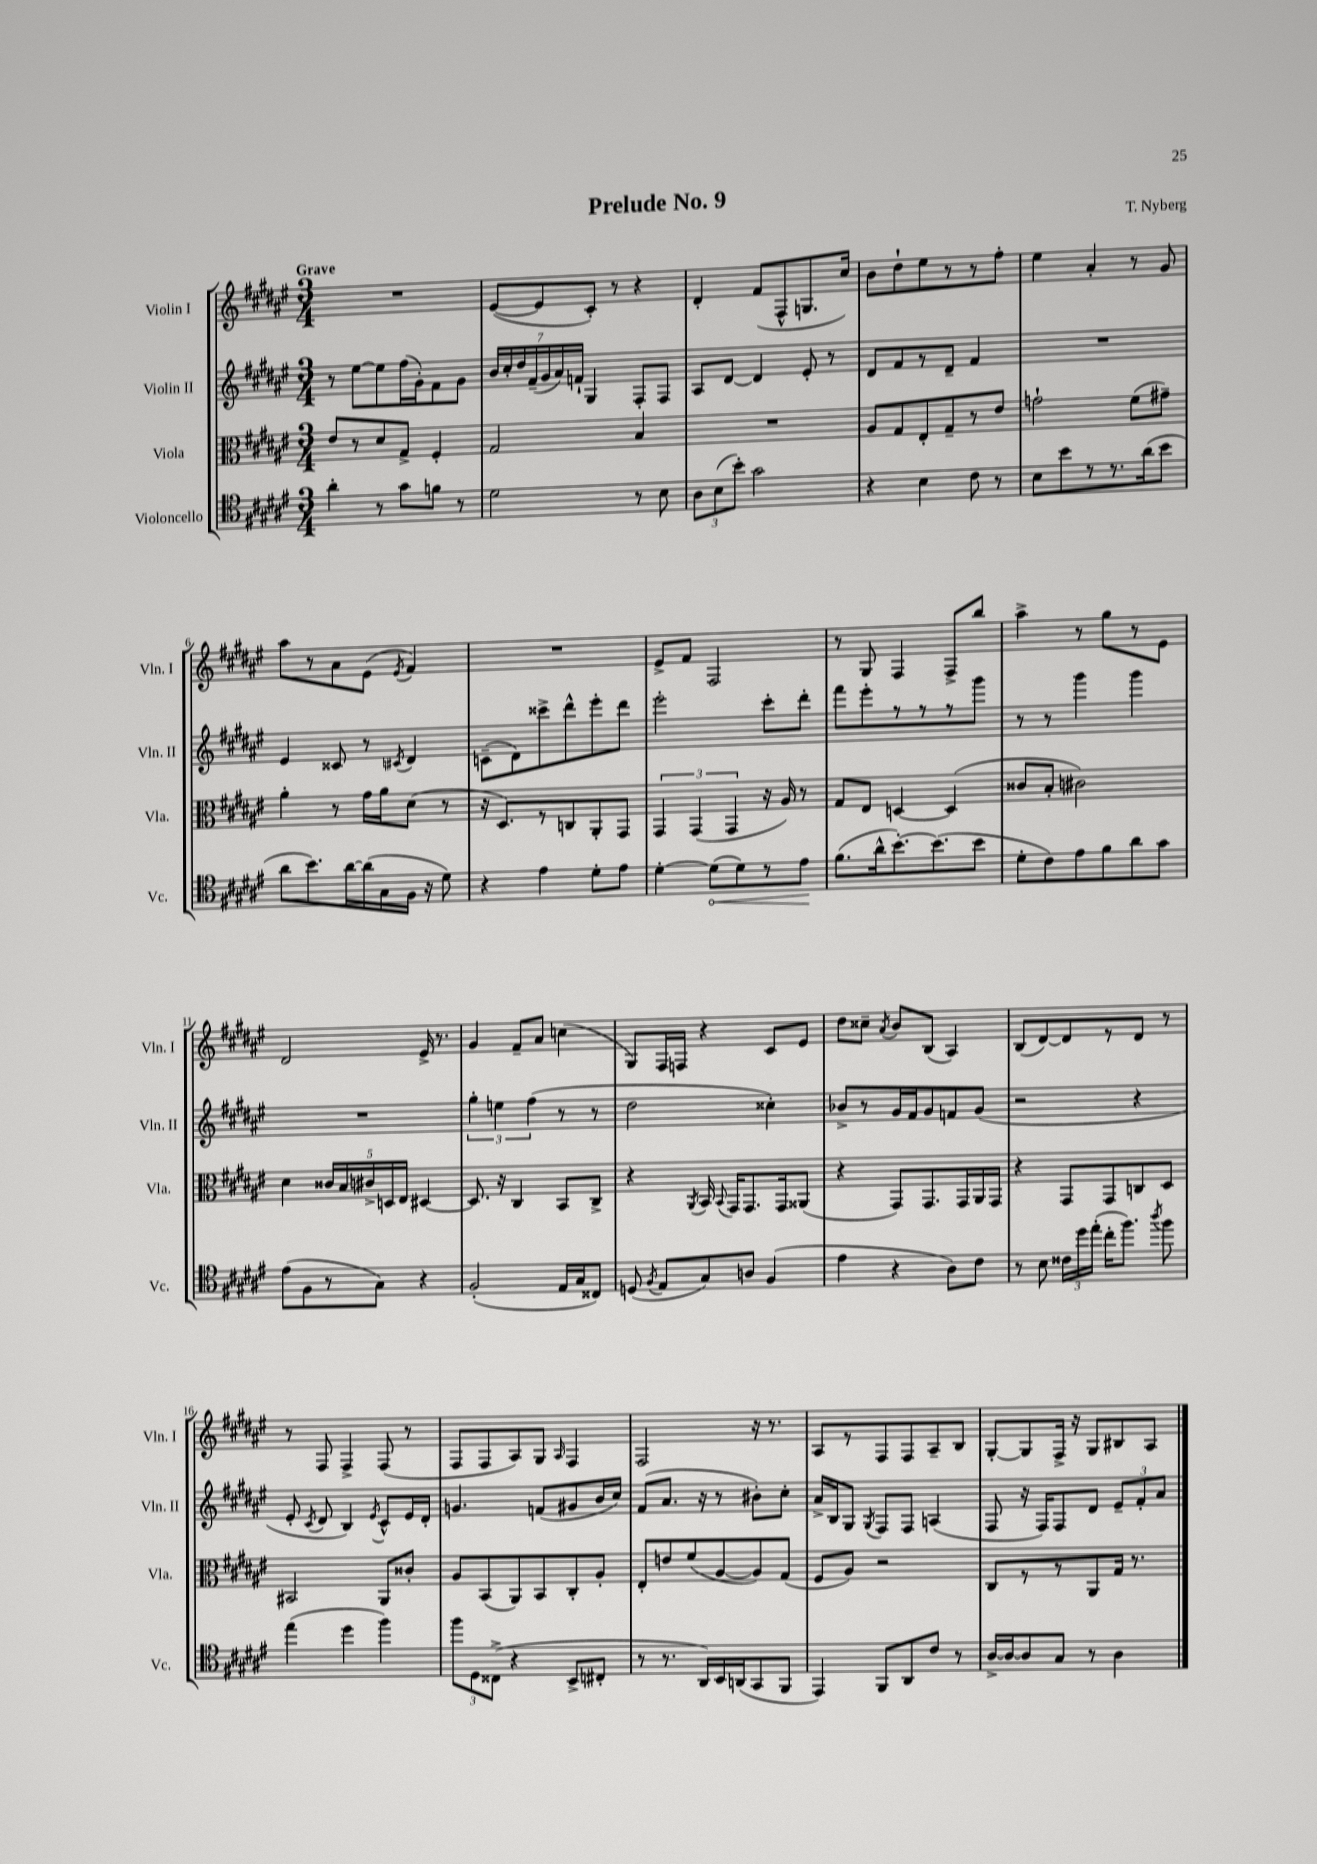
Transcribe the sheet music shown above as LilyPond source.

\header { title = "Prelude No. 9" composer = "T. Nyberg" }
<<
\new StaffGroup <<
\new Staff = "s0" \with { instrumentName = "Violin I" shortInstrumentName = "Vln. I" } {
    \clef treble \key fis \major \numericTimeSignature \time 3/4 \tempo "Grave"
    \autoBeamOff R2. |
    eis'8[~( eis'8 cis'8]-.) r8 r4 |
    dis'4-. fis'8[( fis8-^ g8. cis''16]) |
    b'8[ dis''8-! eis''8 r8 r8 fis''8]-. |
    eis''4 ais'4-. r8 gis'8 |
    ais''8[ r8 ais'8 eis'8]( \acciaccatura { eis'8 } fis'4) |
    R2. |
    eis'8[-> fis'8] fis2 |
    r8 gis8 fis4 fis8[-> b''8] |
    ais''4-> r8 gis''8[ r8 eis'8] |
    dis'2 eis'16-> r8. |
    gis'4 fis'8[-- ais'8] c''4( |
    gis8[) fis16 f16] r4 cis'8[ eis'8] |
    dis''8[ cisis''8]-- \acciaccatura { ais'8 } b'8[ b8]( ais4) |
    b8[( dis'8~) dis'8 r8 dis'8] r8 |
    r8 fis8 fis4-> fis8( r8 |
    fis8[ fis8 ais8) gis8] \grace { ais16 } fis4 |
    fis2 r16 r8. |
    ais8[ r8 fis8 fis8 ais8-- b8] |
    gis8[~-. gis8 fis16]-> r16 gis8[ bis8 ais8] \bar "|." |
}
\new Staff = "s1" \with { instrumentName = "Violin II" shortInstrumentName = "Vln. II" } {
    \clef treble \key fis \major \numericTimeSignature \time 3/4
    \autoBeamOff r8 eis''8[~ eis''8 fis''16( gis'16-.) fis'8 gis'8] |
    \tuplet 7/4 { b'16[ cis''16-. dis''16 fis'16--( gis'16 ais'16) f'16]-! } gis4 fis8[-. fis8] |
    ais8[ dis'8]~ dis'4 eis'8-. r8 |
    dis'8[ fis'8 r8 dis'8]-- fis'4 |
    R2. |
    eis'4 cisis'8 r8 \acciaccatura { cis'8 } dis'4 |
    c'8[--( dis'8) cisis'''8-> dis'''8-^ eis'''8-. dis'''8] |
    eis'''2-. cis'''8[-. dis'''8]-. |
    fis'''8[ eis'''8-. r8 r8 r8 gis'''8] |
    r8 r8 gis'''4 gis'''4 |
    R2. |
    \tuplet 3/2 { gis''4-. e''4 fis''4( } r8 r8 |
    dis''2 cisis''4-.) |
    bes'8[-> r8 gis'16 fis'16 gis'8 f'8 gis'8]( |
    r2 r4 |
    eis'8-. \acciaccatura { cis'8 } dis'8 b4) \acciaccatura { eis'8 } cis'8[-^ eis'16 dis'16]-. |
    g'4. f'8[( gis'8 b'16 cis''16]) |
    fis'8[( ais'8.] r16 r8 bis'8[-.) cis''8]-. |
    ais'16[-> b16 gis8] \acciaccatura { gis8 } fis8[ fis8] a4( |
    fis8 r16 fis16[) fis8 dis'8] \tuplet 3/2 { eis'8[-- fis'8-. ais'8] } \bar "|." |
}
\new Staff = "s2" \with { instrumentName = "Viola" shortInstrumentName = "Vla." } {
    \clef alto \key fis \major \numericTimeSignature \time 3/4
    \autoBeamOff eis'8[ r8 dis'8 gis8]-> fis4-. |
    gis2 b4 |
    R2. |
    ais8[ gis8 eis8-. gis8-- r8 eis'8] |
    g'2-! fis'8[( gis'8]--) |
    ais'4-. r8 gis'16[ ais'16 dis'8]( r8 |
    r16 dis8.[) r8 c8 ais,8-. gis,8] |
    \tuplet 3/2 { gis,4 gis,4( gis,4 } r16 ais16) r8 |
    gis8[ eis8] d4~ d4( |
    cisis'8[ b8]-. cis'2) |
    dis'4 \tuplet 5/4 { cisis'16[ b16 cis'16-> d16 eis16] } dis4~ |
    dis8. r16 cis4 b,8[ cis8]-> |
    r4 \acciaccatura { ais,8 } b,16 \appoggiatura { b,8 } gis,16[ gis,8. gis,16 aisis,8]( |
    r4 gis,8[) gis,8. gis,16 ais,16 gis,16] |
    r4 gis,8[ gis,8 c8 dis8] |
    bis,2 ais,8[ cisis'8]-. |
    ais8[ b,8( ais,8) b,8 cis8-. ais8]-. |
    eis8[-. e'8 fis'8( ais8~ ais8) gis8]( |
    fis8[ ais8]) r2 |
    cis8[ r8 r8 ais,8 gis16] r8. \bar "|." |
}
\new Staff = "s3" \with { instrumentName = "Violoncello" shortInstrumentName = "Vc." } {
    \clef tenor \key fis \major \numericTimeSignature \time 3/4
    \autoBeamOff ais'4-. r8 gis'8[ f'8] r8 |
    dis'2 r8 b8 |
    \tuplet 3/2 { ais8[ b8( b'8]-.) } gis'2 |
    r4 b4 cis'8 r8 |
    b8[ b'8 r8 r8. ais'16( b'8] |
    ais'8[ b'8.) ais'16~ ais'16( gis16 fis16] r16 dis'8) |
    r4 eis'4 dis'8[-. eis'8] |
    dis'4~-. \once \override Hairpin.circled-tip = ##t dis'8[\<( dis'8) r8 eis'8]\! |
    fis'8.[( ais'16-^ b'8.~-.) b'8.( b'8] |
    dis'8[-. cis'8) eis'8 fis'8 ais'8 gis'8] |
    eis'8[( fis8 r8 gis8]) r4 |
    fis2-.( eis16[ gis16 cisis8]) |
    d8( \acciaccatura { fis8 } eis8[ gis8) a8] fis4( |
    eis'4 r4 ais8[) cis'8] |
    r8 b8 \tuplet 3/2 { cisis'16[ dis''16 eis''16]-.( } cis''16[-. fis''8.]) \acciaccatura { ais''8 } fis''8 |
    eis''4( dis''4 fis''4) |
    \tuplet 3/2 { fis''8[ dis8 cisis8]->( } r4 b,8[-> cis8]-. |
    r8 r8. ais,16[) b,16 a,16( gis,8 fis,8] |
    eis,4) fis,8[ ais,8 cis'8] r8 |
    ais16[~-> ais16~ ais8 gis8] r8 ais4 \bar "|." |
}
>>
>>
